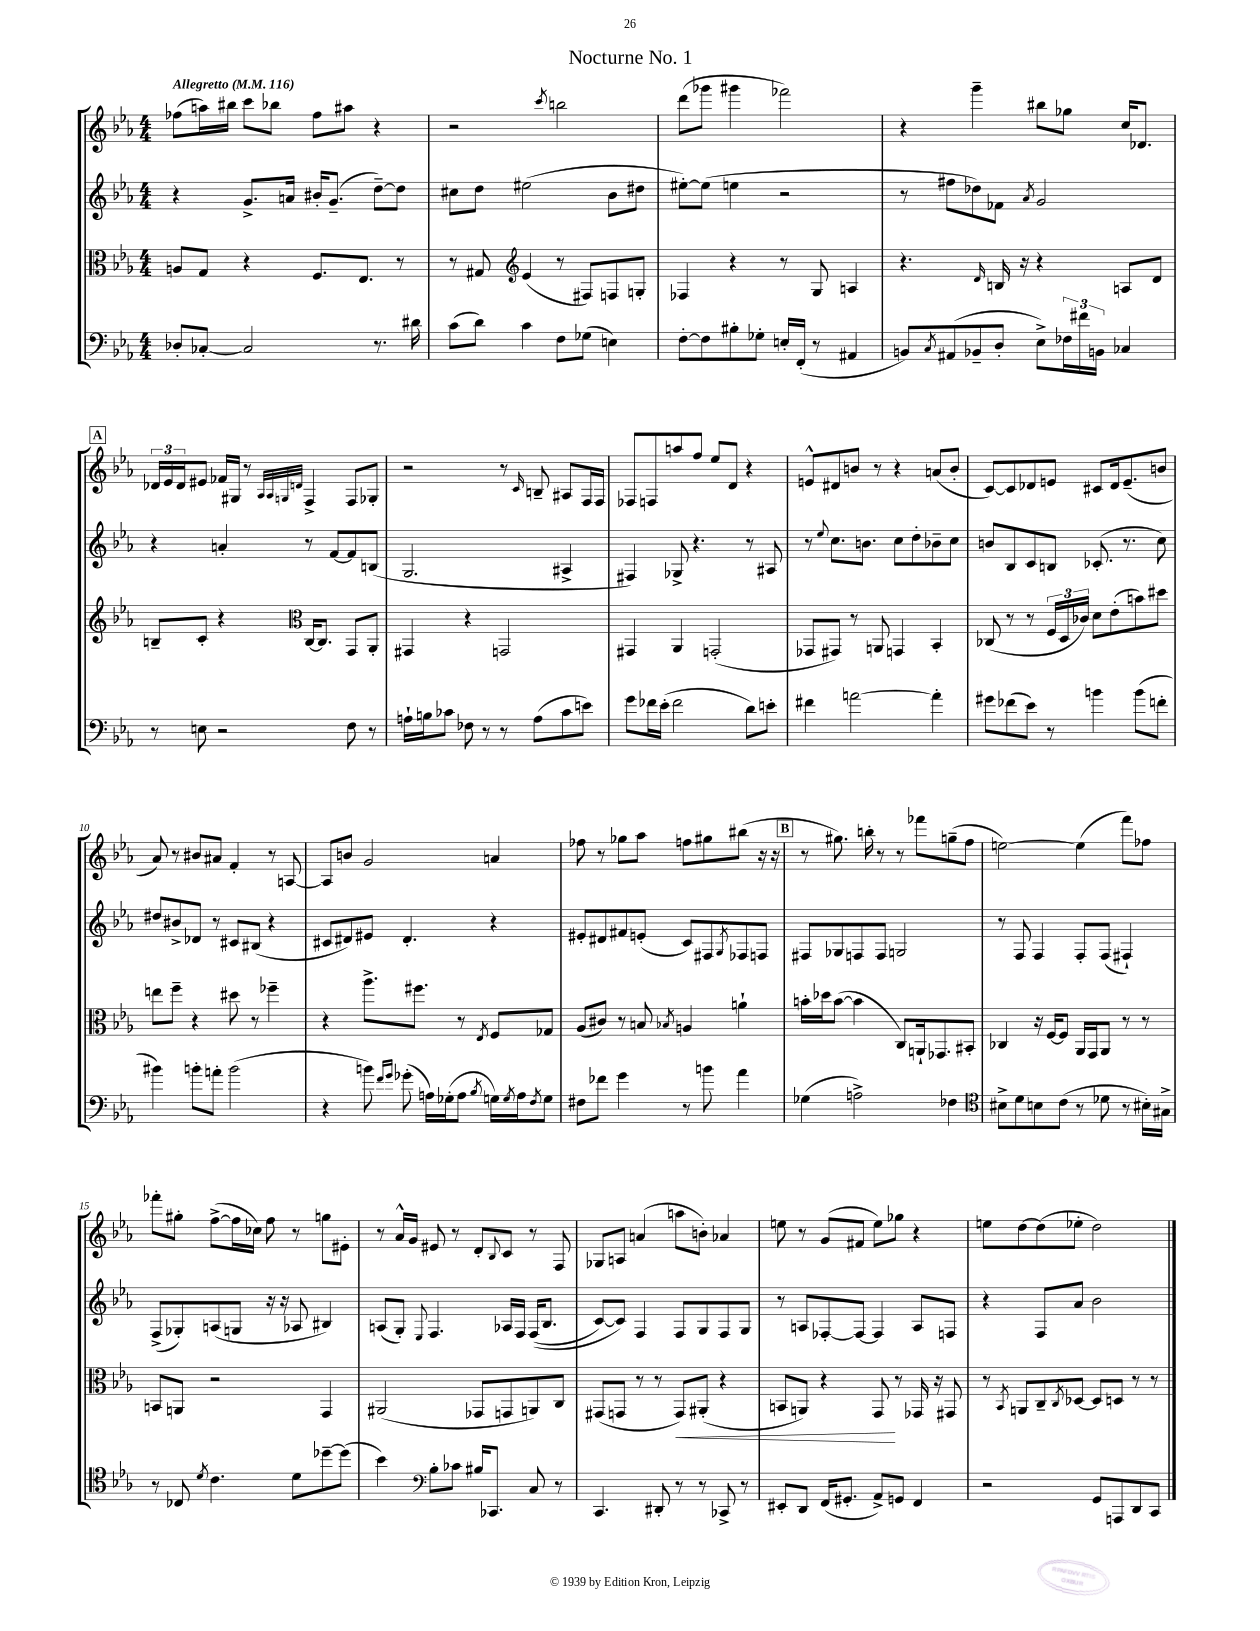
\header { title = "Nocturne No. 1" }
<<
\new StaffGroup <<
\new Staff = "s0" {
    \clef treble \key ees \major \numericTimeSignature \time 4/4 \tempo "Allegretto" 4 = 116
    fes''8( a''16) bis''16 c'''8 bes''8 fes''8 ais''8 r4 |
    r2 \acciaccatura { c'''8 } b''2 |
    d'''8( ges'''8 gis'''4 fes'''2) |
    r4 g'''4-- bis''8 ges''8 c''16 des'8. |
    \mark \markup { \box "A" } \tuplet 3/2 { des'16 ees'16 des'16 } eis'8 fes'16 gis16 r8 \grace { aes32 aes32 g32 d'32 } f4-> f8 ges8-. |
    r2 r8 \grace { c'16 } b8-- ais8 f16 f16 |
    fes8 f8 a''8 f''8 ees''8 d'8 r4 |
    e'8-^ dis'8 b'8 r8 r4 a'8( b'8-. |
    c'8~) c'8 des'8 e'8 cis'8 des'16 e'8.--( b'8 |
    aes'8) r8 bis'8 ais'8 f'4-. r8 a8~ |
    a8 b'8 g'2 a'4 |
    fes''8 r8 ges''8 aes''8 f''8 gis''8 bis''8( r16 r16 |
    \mark \markup { \box "B" } r8 gis''8.) b''16-. r8 r8 fes'''8 g''8--( f''8 |
    e''2~) e''4( f'''8) fes''8 |
    fes'''8-. gis''8-. f''8~->( f''16 ces''16) f''8 r8 g''8 eis'8-. |
    r8 aes'16-^ g'16 eis'8 r8 d'8-. \appoggiatura { bes8 } c'8 r8 f8 |
    ges8 a8 a'4( a''8 b'8-.) aes'4 |
    e''8 r8 g'8( fis'8 e''8) ges''8 r4 |
    e''8 d''8~ d''8( ees''8-. d''2) \bar "|." |
}
\new Staff = "s1" {
    \clef treble \key ees \major \numericTimeSignature \time 4/4
    r4 g'8.-> a'16 bis'16-. g'8.--( d''8~--) d''8 |
    cis''8 d''8 eis''2( bes'8 dis''8 |
    eis''8~-.) eis''8( e''4 r2 |
    r8 fis''8 des''8) fes'8 \acciaccatura { aes'8 } g'2 |
    \mark \markup { \box "A" } r4 a'4-. r8 f'8~ f'8 b8( |
    g2. ais4-> |
    fis4) ges8-> r4. r8 ais8 |
    r8 \appoggiatura { ees''8 } c''8. b'8. c''8 d''8-. bes'8-- c''8 |
    b'8 bes8 c'8 b8 ces'8.-.( r8. c''8) |
    dis''8 bis'8-> des'8 r8 cis'8 bis8( r4 |
    cis'8 dis'8) eis'8 dis'4.-. r4 |
    eis'8-. dis'8 fis'8 e'8-.( c'8) fis8 \acciaccatura { g8 } fes8 f8 |
    \mark \markup { \box "B" } fis8 ges8 f8 f8 g2 |
    r8 f8 f4 f8-. f8( fis4-!) |
    f8->( ges8-.) a8( g8 r16 r16 aes8 bis4) |
    a8( g8-.) \appoggiatura { ees8 } f4. aes16 f16 f16(\( bes8. |
    c'8~) c'8\) f4 f8 g8 f8 g8 |
    r8 a8 fes8~-. fes8~ fes4 a8 f8 |
    r4 f8 aes'8 bes'2 \bar "|." |
}
\new Staff = "s2" {
    \clef alto \key ees \major \numericTimeSignature \time 4/4
    a8 g8 r4 f8. ees8. r8 |
    r8 gis8 \clef treble ees'4( r8 fis8) f8 g8-. |
    fes4 r4 r8 g8 a4 |
    r4. \grace { d'16 } b16 r16 r4 a8 d'8 |
    \mark \markup { \box "A" } b8-- c'8-. r4 \clef alto c16~ c8. g,8 aes,8-. |
    gis,4 r4 g,2 |
    gis,4 aes,4 g,2-.( |
    ges,8 gis,8) r8 a,8 g,4 bes,4-. |
    ces8( r8 r8 \tuplet 3/2 { f16 d16 ces'16) } d'8 ees'8-.( b'8) dis''8 |
    e''8 f''8-- r4 dis''8 r8 fes''4-- |
    r4 aes''8.-> fis''8. r8 \acciaccatura { ees8 } f8 ges8 |
    aes8( cis'8) r8 b8 \acciaccatura { bes8 } a4 a'4-! |
    \mark \markup { \box "B" } b'16-. des''16 b'8~( b'4 c8) a,16-! ges,8. bis,8-. |
    ces4 r16 f16~ f8 aes,16 g,16 aes,8 r8 r8 |
    b,8 a,8 r2 g,4 |
    ais,2( ges,8 g,8 a,8) c8 |
    gis,8( g,8 r8 r8 g,8\<) ais,8-.( r4 |
    b,8 a,8) r4 g,8\! r8 ges,16 r16 gis,8 |
    r8 \acciaccatura { bes,8 } a,8 c8-- \acciaccatura { c8 } des8~ des8 d8 r8 r8 \bar "|." |
}
\new Staff = "s3" {
    \clef bass \key ees \major \numericTimeSignature \time 4/4
    des8-. ces8~-. ces2 r8. dis'16 |
    c'8( d'8) c'4 f8 ges8( e4) |
    f8~-. f8 bis8-. ges8-. e16-. f,16-.( r8 ais,4 |
    b,8) \acciaccatura { c8 } ais,8( bes,8-- d8-. ees8->) \tuplet 3/2 { fes16 fis'16 b,16 } ces4 |
    \mark \markup { \box "A" } r8 e8 r2 f8 r8 |
    a16-! b16 ces'8 fes8 r8 r8 a8( ces'8 e'8) |
    g'8 fes'16 ees'16-.( fes'2 d'8) e'8-. |
    fis'4 a'2~ a'4-. |
    gis'8 fes'8( ees'8) r8 b'4 b'8( f'8-. |
    bis'4) b'8-. a'8-. b'2( |
    r4 b'8) \grace { f'16 g'16 } ges'8-.( a16) ges16-.( a8 \acciaccatura { bes8 } g16) \acciaccatura { g8 } a16 \acciaccatura { f8 } g8 |
    fis8 fes'8 g'4 r8 b'8 aes'4 |
    \mark \markup { \box "B" } ges4( a2->) fes4 |
    \clef tenor bis8-> d'8 b8 c'8( r8 des'8 r8 bis16-.) gis16-> |
    r8 ces8 \acciaccatura { d'8 } c'4. d'8 des''8~-- des''8( |
    bes'4) \clef bass bes8-. ces'8 bis16 ces,8. c8 r8 |
    c,4. dis,8-. r8 r8 ces,8-> r8 |
    eis,8-. d,8 f,16( gis,8.-. aes,8->) g,8 f,4 |
    r2 g,8 a,,8 d,8 c,8 \bar "|." |
}
>>
>>
